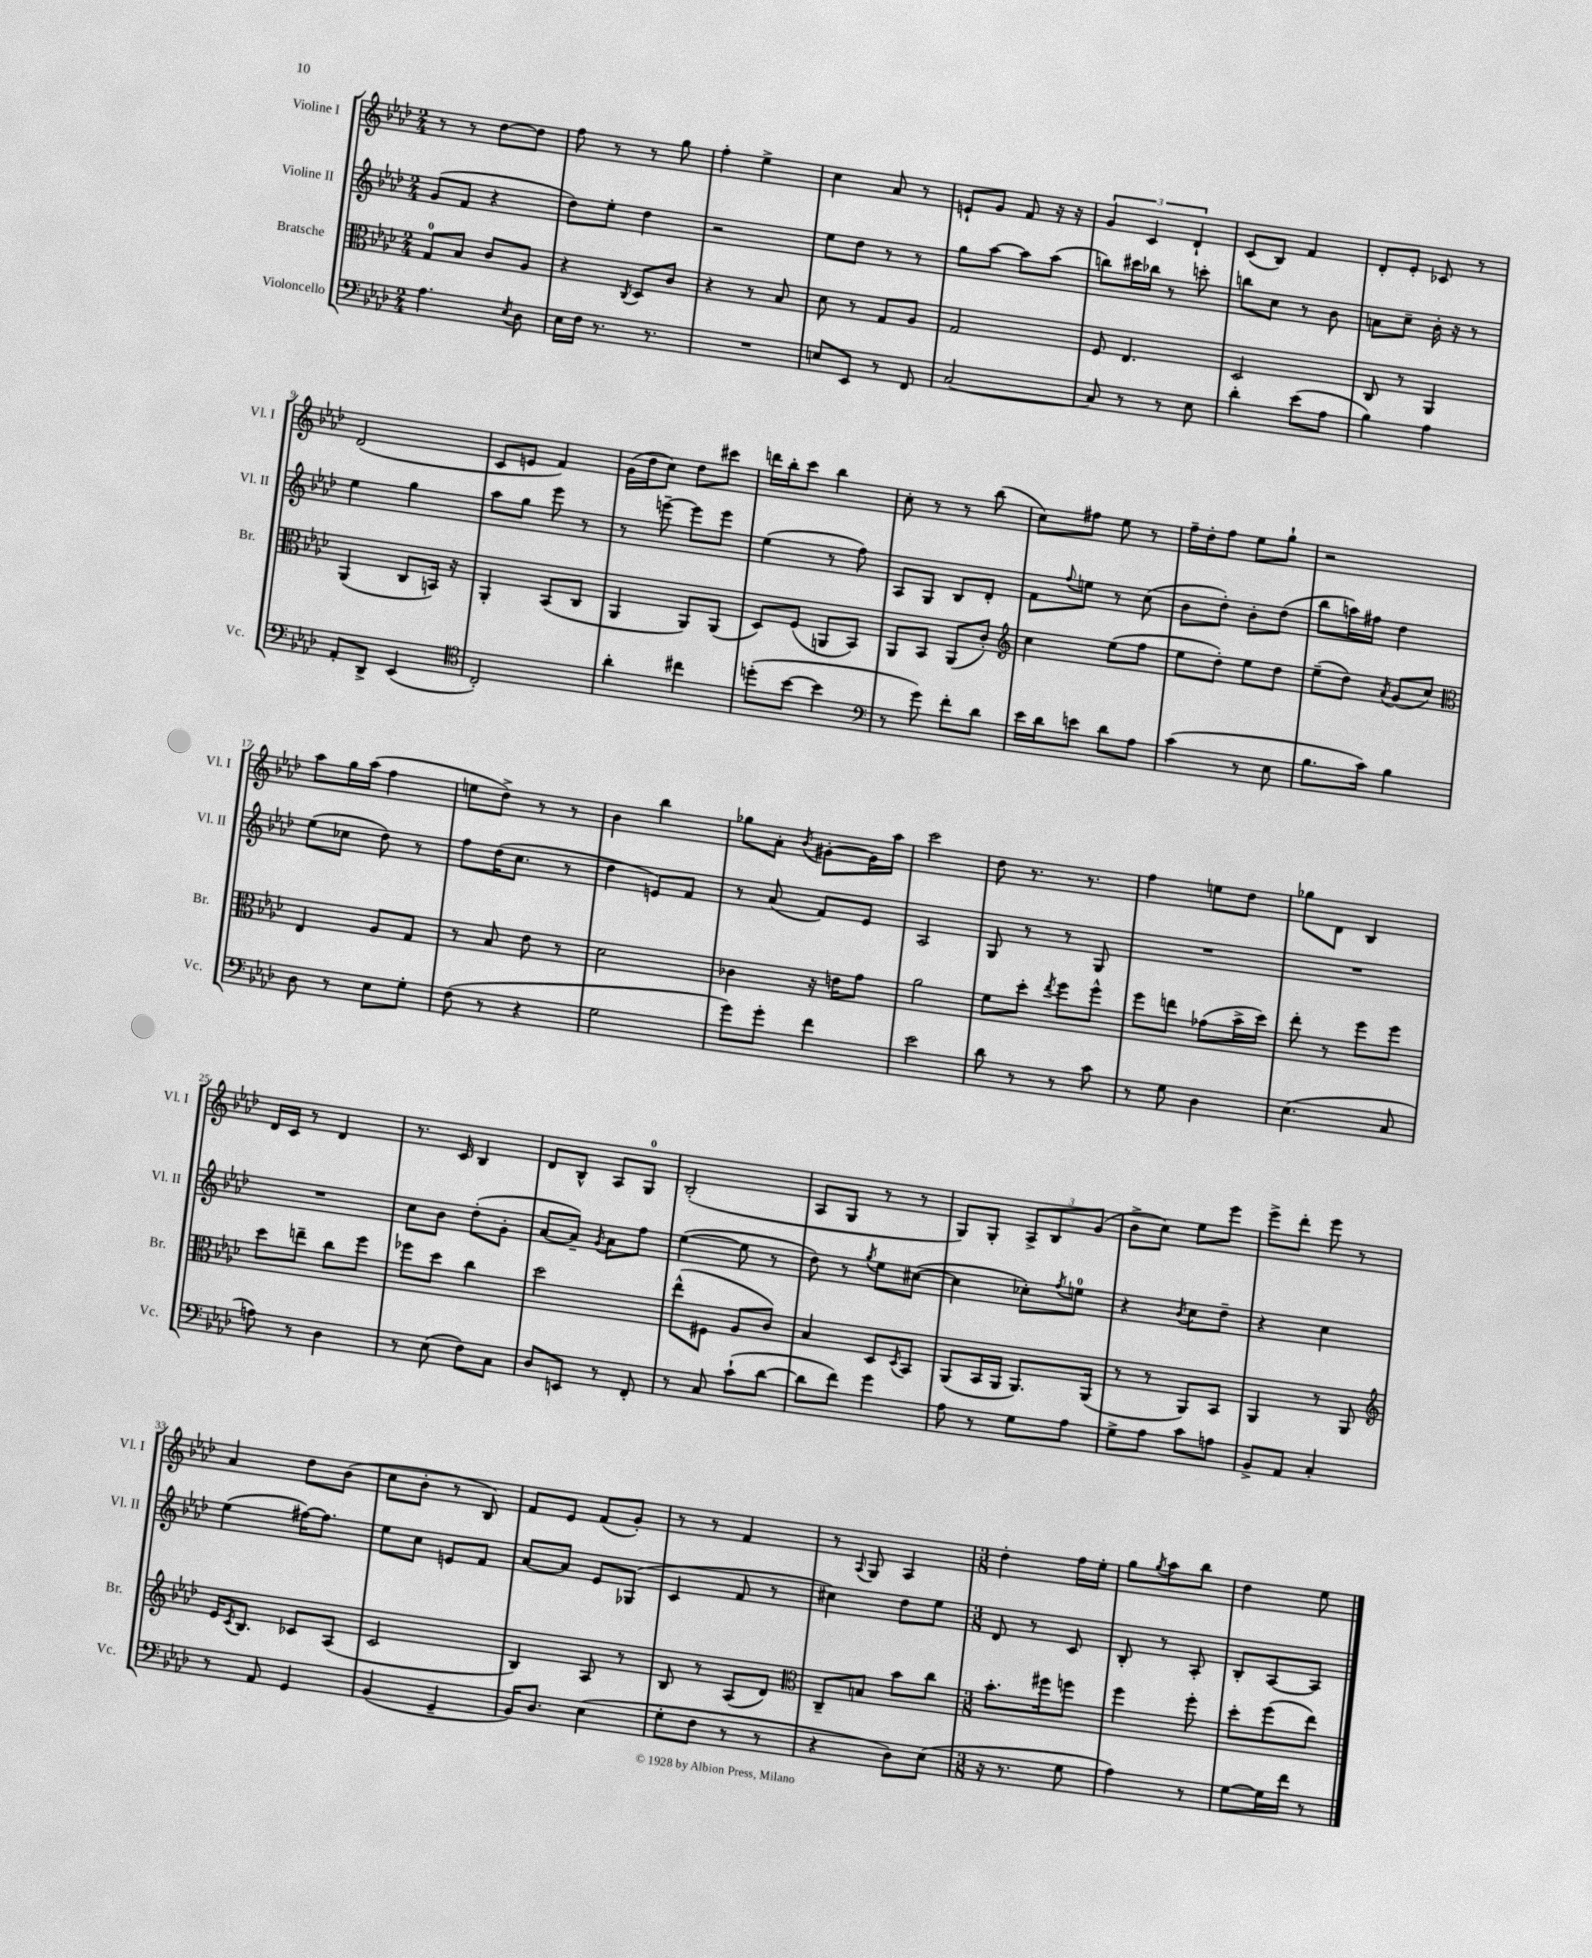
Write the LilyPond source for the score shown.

<<
\new StaffGroup <<
\new Staff = "s0" \with { instrumentName = "Violine I" shortInstrumentName = "Vl. I" } {
    \clef treble \key aes \major \numericTimeSignature \time 2/4
    r8 r8 des''8~ des''8 |
    f''8 r8 r8 g''8 |
    f''4-. ees''4-> |
    c''4 aes'8 r8 |
    e'8-! g'8 f'8 r16 r16 |
    \tuplet 3/2 { g'4 c'4 des'4-! } |
    c'8( bes8) f'4 |
    des'8-. ees'8-. ces'8 r8 |
    des'2( |
    c'8 e'8 f'4) |
    g'16( des''16 c''8) des''8 cis'''8 |
    d'''16 bes''16-. c'''8 bes''4 |
    c''8-. r8 r8 bes''8( |
    c''8) fis''8 ees''8 r8 |
    f''16-- des''16-. f''8 ees''8 g''8-! |
    r2 |
    aes''8 g''16 aes''16( f''4 |
    e''8 des''8->) r8 r8 |
    bes'4 bes''4 |
    ges''8 aes'8-. \acciaccatura { bes'8 } gis'8~-. gis'16 aes''16 |
    c'''2 |
    des''8 r8. r8. |
    f''4 e''8 des''8 |
    ges''8 des'8 bes4 |
    des'16 c'16 r8 des'4 |
    r8. c'16 bes4 |
    des'8 bes8-^ aes8 g8-0 |
    bes2-.( |
    aes8 g8 r8 r8 |
    g8) g8-. \tuplet 3/2 { aes8-> bes8 g'8( } |
    bes'8-> c''8) ees''8 ees'''8 |
    ees'''8-> des'''8-. ees'''8 r8 |
    aes'4 des''8 bes'8( |
    c''8 bes'8-. r8 bes8) |
    f'8 ees'8 f'8( g'8-.) |
    r8 r8 f'4 |
    r8 \appoggiatura { aes8 } g8 aes4 |
    \numericTimeSignature \time 3/8 des''4-. f''16 ees''16-. |
    g''8 \acciaccatura { g''8 } aes''8 bes''8 |
    des''4 ees''8 \bar "|." |
}
\new Staff = "s1" \with { instrumentName = "Violine II" shortInstrumentName = "Vl. II" } {
    \clef treble \key aes \major \numericTimeSignature \time 2/4
    g'8( f'8 r4 |
    des''8) ees''8-. des''4 |
    r2 |
    ees''8 des''8 r8 r8 |
    g''8 aes''8~ aes''8 aes''8( |
    b''8) cis'''16 bes''16 r8 c'''8-. |
    b''8 c''8 r8 bes'8 |
    a'8 c''8-- bes'16-. r16 r8 |
    ees''4 g''4 |
    aes''8 g''8 ees'''8 r8 |
    r8 e'''8~-- e'''8 e'''8 |
    ees''4( r8 f''8) |
    aes8 g8 bes8 des'8-. |
    f'8 \appoggiatura { f''8 } e''8 r8 c''8( |
    bes'8 des''8-.) bes'8-. des''8( |
    bes''8 a''16) fis''16 des''4 |
    ees''8( ces''8 des''8) r8 |
    f''8 des''16( c''8. r8 |
    des''4 e'8) f'8 |
    r8 aes'8( f'8) ees'8 |
    aes2 |
    g8 r8 r8 g8 |
    R2 |
    R2 |
    R2 |
    c''8 bes'8 des''8-.( g'8-. |
    aes'8~ aes'8--) \acciaccatura { g'8 } aes'8 f''8 |
    ees''4~( ees''8 r8 |
    des''8) r8 \acciaccatura { g''8 } ees''8 cis''8~( |
    cis''4 ces''8-.) \acciaccatura { f''8 } e''8-0 |
    r4 \acciaccatura { bes'8 } c''8 des''8-- |
    r4 c''4 |
    ees''4( fis''16~) fis''8. |
    ees''8 c''8 e'8 f'8 |
    aes'8~ aes'8 ees'8 ges8( |
    c'4 f'8 r8 |
    cis''4) des''8 ees''8 |
    \numericTimeSignature \time 3/8 des'8 r8 c'8 |
    bes8-. r8 aes8-. |
    bes8-. aes8~ aes8 \bar "|." |
}
\new Staff = "s2" \with { instrumentName = "Bratsche" shortInstrumentName = "Br." } {
    \clef alto \key aes \major \numericTimeSignature \time 2/4
    g8-0 bes8 c'8 aes8 |
    r4 \acciaccatura { c8 } des8 c'8 |
    r4 r8 bes8 |
    des'8 r8 g8 aes8 |
    g2 |
    f8 ees4. |
    des2 |
    c8 r8 aes,4 |
    aes,4( c8 b,16) r16 |
    aes,4-. bes,8( c8 |
    aes,4 aes,8) aes,8( |
    des8) f8( a,8 bes,8) |
    aes,8 bes,8 aes,8( c'8-.) |
    \clef treble c''4 ees''8( f''8 |
    ees''8 des''8-.) ees''8 des''8 |
    ees''8--( des''8) \acciaccatura { aes'8 } g'8( c''8) |
    \clef alto ees4 aes8 g8 |
    r8 bes8 ees'8 r8 |
    des'2 |
    ces'4 r16 e'16 g'8 |
    aes'2 |
    f'8 des''8-. \acciaccatura { ees''8 } f''8 f''8-^ |
    f''8 e''8 ges'8( bes'16-> des''16) |
    ees''8-. r8 f''8 f''8 |
    des''8 e''8-- c''8 f''8 |
    fes''8 des''8 c''4 |
    des''2 |
    ees''8-^( fis8 aes8 c'8) |
    bes4 des8 \acciaccatura { des8 } bes,8 |
    aes,8( bes,16 aes,16 aes,8.) aes,16( |
    r8 r8 aes,8) bes,8 |
    aes,4 r8 aes,8 |
    \clef treble ees'16 \acciaccatura { c'8 } bes8. ces'8 aes8( |
    c'2 |
    bes4) aes8 r8 |
    bes8 r8 aes8( des'8) |
    \clef alto c8-- b8 bes'8 c''8 |
    \numericTimeSignature \time 3/8 bes'8.-. fis''16 f''8 |
    f''4 f''8-. |
    des''8-. f''8( ees''8) \bar "|." |
}
\new Staff = "s3" \with { instrumentName = "Violoncello" shortInstrumentName = "Vc." } {
    \clef bass \key aes \major \numericTimeSignature \time 2/4
    aes4. \acciaccatura { ees8 } des8 |
    ees16 f16 r8. r8. |
    R2 |
    e8 ees,8 r8 f,8 |
    c2~ |
    c8 r8 r8 ees8 |
    des'4-. ees'8( aes8 |
    bes4) aes4 |
    aes,8-. des,8-> ees,4( |
    \clef tenor c2-.) |
    aes'4-. cis''4 |
    d''8-.( bes'8~ bes'4 |
    \clef bass r8 g'8) f'8-. des'8 |
    ees'16 des'16 e'8 des'8 aes8 |
    c'4( r8 ees8 |
    bes8. c'16) bes4 |
    des8 r8 ees8 g8-. |
    f8( r8 r4 |
    g2 |
    g'8) g'8-. f'4 |
    ees'2 |
    des'8 r8 r8 c'8 |
    r8 g8 des4 |
    ees4.( c8 |
    a8) r8 des4 |
    r8 ees8( f8) c8 |
    des8 e,8 r8 f,8-. |
    r8 c8 c'8-!( des'8~ |
    des'8 f'8) g'4 |
    aes8 r8 g8 aes8 |
    g8-> aes8 c'8 a8 |
    bes,8-> aes,8 c4-. |
    r8 aes,8 g,4 |
    bes,4( g,4-- |
    bes,16) des8. ees4( |
    g8-. f8 r8 r8 |
    r4 des8) ees8( |
    \numericTimeSignature \time 3/8 r16 r8. g8 |
    aes4) r8 |
    g8~ g16 f'16 r8 \bar "|." |
}
>>
>>
